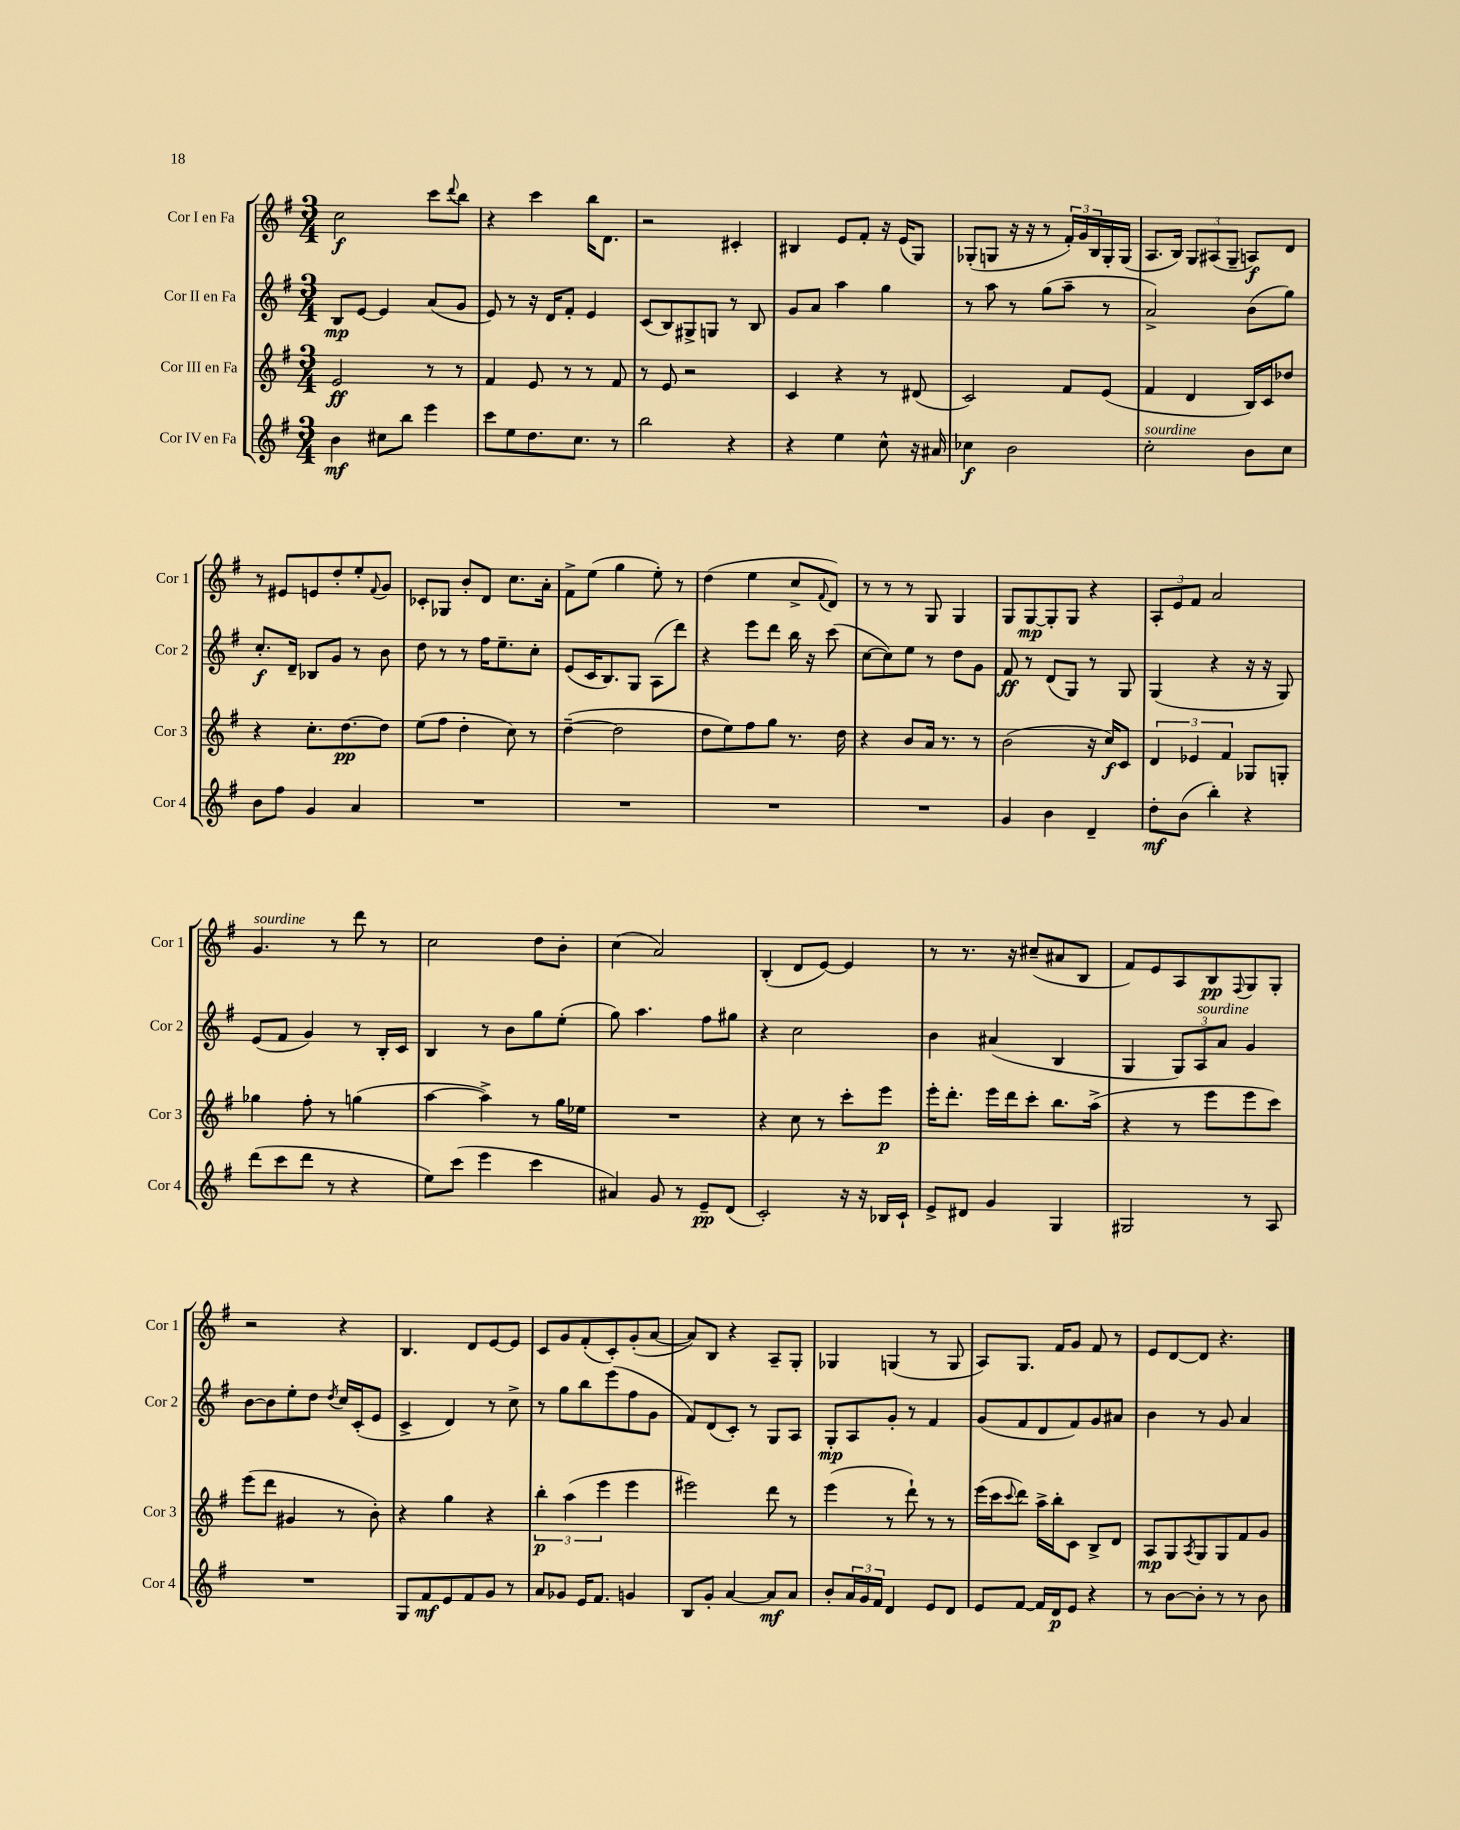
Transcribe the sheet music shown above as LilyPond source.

<<
\new StaffGroup <<
\new Staff = "s0" \with { instrumentName = "Cor I en Fa" shortInstrumentName = "Cor 1" } {
    \clef treble \key g \major \numericTimeSignature \time 3/4
    c''2\f c'''8 \appoggiatura { d'''8 } b''8 |
    r4 c'''4 b''16 d'8. |
    r2 cis'4-. |
    bis4 e'8 fis'8-. r16 e'16( g8) |
    ges8-.( g8 r16 r16 r8 \tuplet 3/2 { fis'16-.) g'16 b16 } g16-. g16( |
    a8. b16) \tuplet 3/2 { g8 ais8( g8-- } a8\f) d'8 |
    r8 eis'8 e'8 d''8-. e''8-. \appoggiatura { fis'8 } g'8 |
    ces'8-. ges8 b'8-. d'8 c''8. a'16-. |
    fis'8-> e''8( g''4 e''8-.) r8 |
    d''4( e''4 c''8-> \appoggiatura { fis'8 } d'8) |
    r8 r8 r8 g8 g4 |
    g8 g8~\mp g8-. g8 r4 |
    \tuplet 3/2 { a8-. e'8 fis'8 } a'2 |
    g'4.^\markup { \italic "sourdine" } r8 d'''8 r8 |
    c''2 d''8 b'8-. |
    c''4( a'2) |
    b4-.( d'8 e'8~) e'4 |
    r8 r8. r16 cis''8--( ais'8 b8 |
    fis'8) e'8 a8 b8\pp \appoggiatura { fis8 } g8 g8-. |
    r2 r4 |
    b4. d'8 e'8~ e'8 |
    c'8 g'8 fis'8-.( c'8-.) g'8-.( a'8~ |
    a'8) b8 r4 a8-- g8-. |
    ges4 g4( r8 g8 |
    a8) g8. fis'16 g'8 fis'8 r8 |
    e'8 d'8~ d'8 r4. \bar "|." |
}
\new Staff = "s1" \with { instrumentName = "Cor II en Fa" shortInstrumentName = "Cor 2" } {
    \clef treble \key g \major \numericTimeSignature \time 3/4
    b8\mp e'8~ e'4 a'8( g'8 |
    e'8) r8 r16 d'16 fis'8-. e'4 |
    c'8( b8) gis8-> g8 r8 b8 |
    g'8 a'8 a''4 g''4 |
    r8 a''8 r8 g''8( a''8-- r8 |
    a'2->) b'8( g''8) |
    c''8.-.\f d'16-- bes8 g'8 r8 b'8 |
    d''8 r8 r8 fis''16 e''8.-- c''8-. |
    e'8( c'16 b8.) g8 a8( d'''8) |
    r4 e'''8 d'''8 b''16 r16 c'''8( |
    c''8~ c''8) e''8 r8 d''8 g'8 |
    fis'8\ff r8 d'8( g8) r8 g8 |
    g4( r4 r16 r16 g8) |
    e'8( fis'8 g'4) r8 b16-. c'16 |
    b4 r8 b'8 g''8 e''8-.( |
    g''8) a''4. fis''8 gis''8 |
    r4 c''2 |
    b'4 ais'4( b4 |
    g4 \tuplet 3/2 { g8) a8^\markup { \italic "sourdine" } a'8 } g'4 |
    b'8~ b'8 e''8-. d''8 \acciaccatura { d''8 } c''16 c'16-.( e'8 |
    c'4-> d'4) r8 c''8-> |
    r8 g''8 b''8 e'''8( fis''8 g'8 |
    fis'8) d'8( c'8-.) r8 g8 a8 |
    g8-.\mp a8 g'8-. r8 fis'4 |
    g'8( fis'8 d'8 fis'8) g'8 ais'8 |
    b'4 r8 g'8 a'4 \bar "|." |
}
\new Staff = "s2" \with { instrumentName = "Cor III en Fa" shortInstrumentName = "Cor 3" } {
    \clef treble \key g \major \numericTimeSignature \time 3/4
    e'2\ff r8 r8 |
    fis'4 e'8 r8 r8 fis'8 |
    r8 e'8 r2 |
    c'4 r4 r8 dis'8( |
    c'2) fis'8 e'8( |
    fis'4 d'4 b16) c'16 des''8 |
    r4 c''8.-. d''8.~\pp d''8 |
    e''8( fis''8 d''4-. c''8) r8 |
    d''4~--( d''2 |
    d''8 e''8) fis''8 g''8 r8. d''16 |
    r4 b'8 a'16 r8. r8 |
    b'2( r16 c''16\f) c'8 |
    \tuplet 3/2 { d'4 ees'4 fis'4 } ges8 g8-. |
    ges''4 fis''8-. r8 g''4( |
    a''4~ a''4->) r8 g''16 ees''16 |
    R2. |
    r4 c''8 r8 c'''8-. e'''8\p |
    e'''16-. d'''8.-. e'''16 d'''16 c'''8-. b''8. a''16->( |
    r4 r8 e'''8 e'''8 c'''8) |
    e'''8( d'''8 gis'4 r8 b'8-.) |
    r4 g''4 r4 |
    \tuplet 3/2 { b''4-.\p a''4( e'''4 } e'''4 |
    eis'''2) d'''8 r8 |
    e'''4( r8 d'''8-!) r8 r8 |
    e'''16( c'''16 \appoggiatura { c'''8 } d'''8) a''16-> b''16-. c'8 b8-> d'8 |
    a8\mp g8 \acciaccatura { a8 } g8 g8 fis'8 g'8 \bar "|." |
}
\new Staff = "s3" \with { instrumentName = "Cor IV en Fa" shortInstrumentName = "Cor 4" } {
    \clef treble \key g \major \numericTimeSignature \time 3/4
    b'4\mf cis''8 b''8 e'''4 |
    c'''8 e''8 d''8. c''8. r8 |
    b''2 r4 |
    r4 e''4 c''8-^ r16 ais'16 |
    ces''4\f b'2 |
    c''2-.^\markup { \italic "sourdine" } b'8 c''8 |
    b'8 fis''8 g'4 a'4 |
    R2. |
    R2. |
    R2. |
    R2. |
    g'4 b'4 d'4-- |
    d''8-.\mf b'8( b''4-.) r4 |
    d'''8( c'''8 d'''8 r8 r4 |
    e''8) c'''8( e'''4 c'''4 |
    ais'4) g'8 r8 e'8--\pp d'8( |
    c'2-.) r16 r16 bes16 c'16-! |
    e'8-> dis'8 g'4 g4 |
    gis2 r8 a8 |
    R2. |
    g8 fis'8\mf e'8 fis'8 g'8 r8 |
    a'8 ges'8 e'16 fis'8. g'4 |
    b8 g'8-. a'4~ a'8\mf a'8 |
    b'8-. \tuplet 3/2 { a'16 g'16 fis'16 } d'4 e'8 d'8 |
    e'8 fis'8~ fis'16 d'16\p e'8 r4 |
    r8 b'8~ b'8-. r8 r8 b'8 \bar "|." |
}
>>
>>
\layout { \context { \Score \remove "Bar_number_engraver" } }
